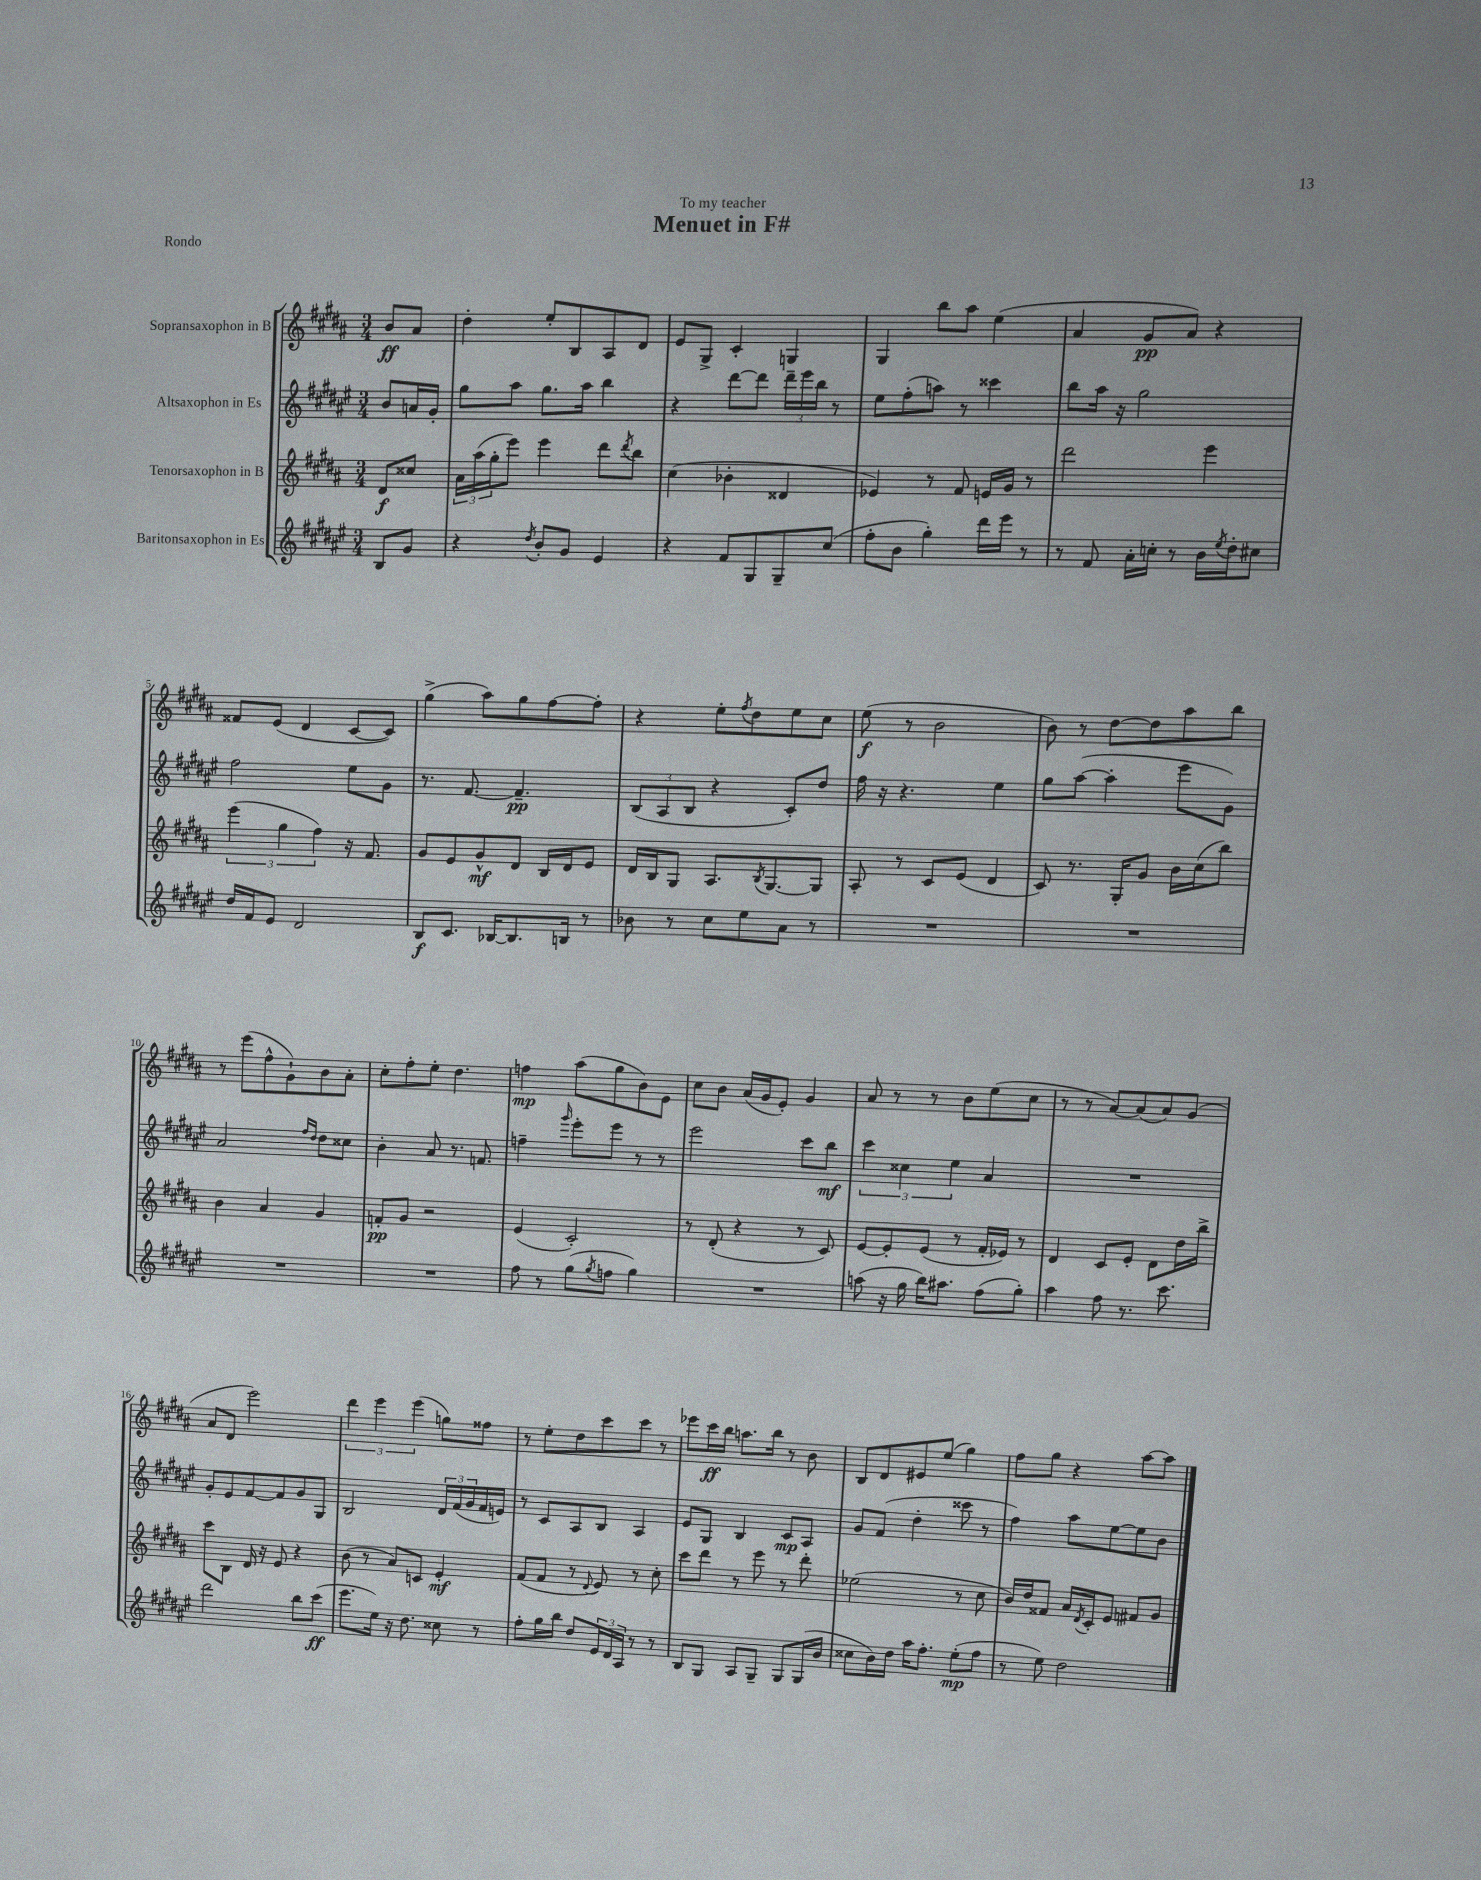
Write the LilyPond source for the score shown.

\header { title = "Menuet in F#" dedication = "To my teacher" piece = "Rondo" }
<<
\new StaffGroup <<
\new Staff = "s0" \with { instrumentName = "Sopransaxophon in B" } {
    \clef treble \key b \major \numericTimeSignature \time 3/4 \partial 4
    b'8\ff ais'8 |
    dis''4-. e''8-. b8 ais8 dis'8 |
    e'8 gis8-> cis'4-. g4 |
    gis4 b''8 ais''8 e''4( |
    ais'4 gis'8\pp ais'8) r4 |
    fisis'8 e'8( dis'4 cis'8~ cis'8) |
    gis''4->( ais''8) gis''8 fis''8~ fis''8-. |
    r4 e''8-. \acciaccatura { fis''8 } dis''8 e''8 cis''8 |
    e''8\f( r8 b'2 |
    b'8) r8 dis''8~ dis''8 ais''8 b''8 |
    r8 e'''8( fis''8-^ gis'8-!) b'8 ais'8-. |
    cis''8-. fis''8-. e''8-. dis''4. |
    f''4\mp ais''8( gis''8 b'8) e'8 |
    cis''8 b'8 ais'16( gis'16 e'8-.) gis'4 |
    ais'8 r8 r8 b'8 e''8( cis''8 |
    r8 r8 ais'8~) ais'8( ais'8) gis'8( |
    ais'8 dis'8 e'''2) |
    \tuplet 3/2 { dis'''4 e'''4 e'''4( } g''8) fisis''8 |
    r8 e''8-. dis''8 cis'''8 cis'''8 r8 |
    ees'''8 cis'''16\ff b''16 a''8. b''16 r8 b'8 |
    b8 dis'8 eis'8 e''8( gis''4) |
    fis''8 gis''8 r4 ais''8~ ais''8 \bar "|." |
}
\new Staff = "s1" \with { instrumentName = "Altsaxophon in Es" } {
    \clef treble \key fis \major \numericTimeSignature \time 3/4 \partial 4
    b'8 a'16 gis'16-. |
    gis''8 ais''8 gis''8. ais''16 b''4 |
    r4 dis'''8~ dis'''8 \tuplet 3/2 { dis'''16-- eis'''16 b''16 } r8 |
    eis''8 fis''8-.( a''8) r8 cisis'''4 |
    b''8 ais''16 r16 gis''2 |
    fis''2 eis''8 gis'8 |
    r8. fis'8.~ fis'4.--\pp |
    \tuplet 3/2 { b8( ais8 b8 } r4 cis'8-.) dis''8 |
    fis''16 r16 r4. eis''4 |
    gis''8 ais''8~( ais''4-. eis'''8 gis'8) |
    ais'2 \grace { fis''16 dis''16 } dis''8 cisis''8 |
    b'4-. ais'8 r8. f'8. |
    f''4-- \grace { gis'''16 } eis'''8-. eis'''8 r8 r8 |
    eis'''2 cis'''8 b''8\mf |
    \tuplet 3/2 { cis'''4 cisis''4 eis''4 } ais'4 |
    R2. |
    gis'8-. eis'8 fis'8~ fis'8 gis'8 gis8 |
    b2 \tuplet 3/2 { dis'16 fis'16( gis'16 } fis'16 e'16) |
    r8 cis'8 ais8 b8 ais4 |
    eis'8 gis8 b4 cis'8\mp ais8 |
    gis'8 fis'8( dis''4-. cisis'''8 r8 |
    fis''4) ais''8 eis''8~ eis''8 b'8 \bar "|." |
}
\new Staff = "s2" \with { instrumentName = "Tenorsaxophon in B" } {
    \clef treble \key b \major \numericTimeSignature \time 3/4 \partial 4
    dis'8\f cisis''8 |
    \tuplet 3/2 { ais'16 ais''16( gis''16-. } e'''8) e'''4 dis'''8 \acciaccatura { dis'''8 } b''8 |
    cis''4( bes'4-. disis'4 |
    ees'4) r8 fis'8 e'16 gis'16 r8 |
    dis'''2 e'''4 |
    \tuplet 3/2 { e'''4( gis''4 fis''4) } r16 fis'8. |
    gis'8 e'8 gis'8-^\mf dis'8 b16 dis'16 e'8 |
    dis'16 b16 gis8 ais8. \acciaccatura { b8 } gis8.~ gis8 |
    ais8-. r8 cis'8 e'8( dis'4 |
    cis'8) r8. gis16-. gis'8 b'16 cis''16( b''8) |
    b'4 ais'4 gis'4 |
    f'8-.\pp gis'8 r2 |
    e'4( cis'2-.) |
    r8 dis'8-.( r4 r8 cis'8) |
    e'8~ e'8-. e'8( r8 fis'16-. ees'16) r8 |
    dis'4 cis'8 e'8-. dis'8 dis''16 b''16-> |
    cis'''8 b8 dis'16 r16 e'8 r4 |
    b'8( r8 ais'8) c'8 e'4-.\mf |
    fis'8( fis'8 r8 \appoggiatura { dis'8 } e'8) r8 cis''8-. |
    cis'''8 dis'''8 r8 e'''8 r8 dis'''8-. |
    ees''2( r8 cis''8 |
    b'16) dis''16 fisis'8 ais'16 \acciaccatura { dis'8 } cis'16-. e'8 fis'8 gis'8 \bar "|." |
}
\new Staff = "s3" \with { instrumentName = "Baritonsaxophon in Es" } {
    \clef treble \key fis \major \numericTimeSignature \time 3/4 \partial 4
    b8 gis'8 |
    r4 \acciaccatura { dis''8 } b'8-. gis'8 eis'4 |
    r4 fis'8 gis8 gis8-- cis''8( |
    fis''8-. b'8 gis''4-.) dis'''16 eis'''16 r8 |
    r8 fis'8 ais'16-. c''16-. r8 b'16 \acciaccatura { eis''8 } dis''16-. cis''8 |
    dis''16 fis'16 eis'8 dis'2 |
    b8\f cis'8. bes16~ bes8. b16 r8 |
    bes'8 r8 cis''8 eis''8 ais'8 r8 |
    R2. |
    R2. |
    R2. |
    R2. |
    fis''8 r8 gis''8( \acciaccatura { gis''8 } f''8 gis''4) |
    R2. |
    a''8( r16 gis''16 b''16) ais''8. fis''8( gis''8-.) |
    ais''4 fis''8 r8. cis'''8. |
    dis'''2 b''8 cis'''8\ff( |
    eis'''8. eis''16) r16 dis''8. cisis''8 r8 |
    fis''8-. gis''16 b''16 dis''8 \tuplet 3/2 { eis'16 dis'16 ais16 } r8 r8 |
    b8 gis8 ais8 gis8-- gis8 gis16( b'16 |
    cisis''8 b'16) dis''16 ais''16 fis''8.-. eis''8-.\mp( fis''8 |
    r8 eis''8) dis''2 \bar "|." |
}
>>
>>
